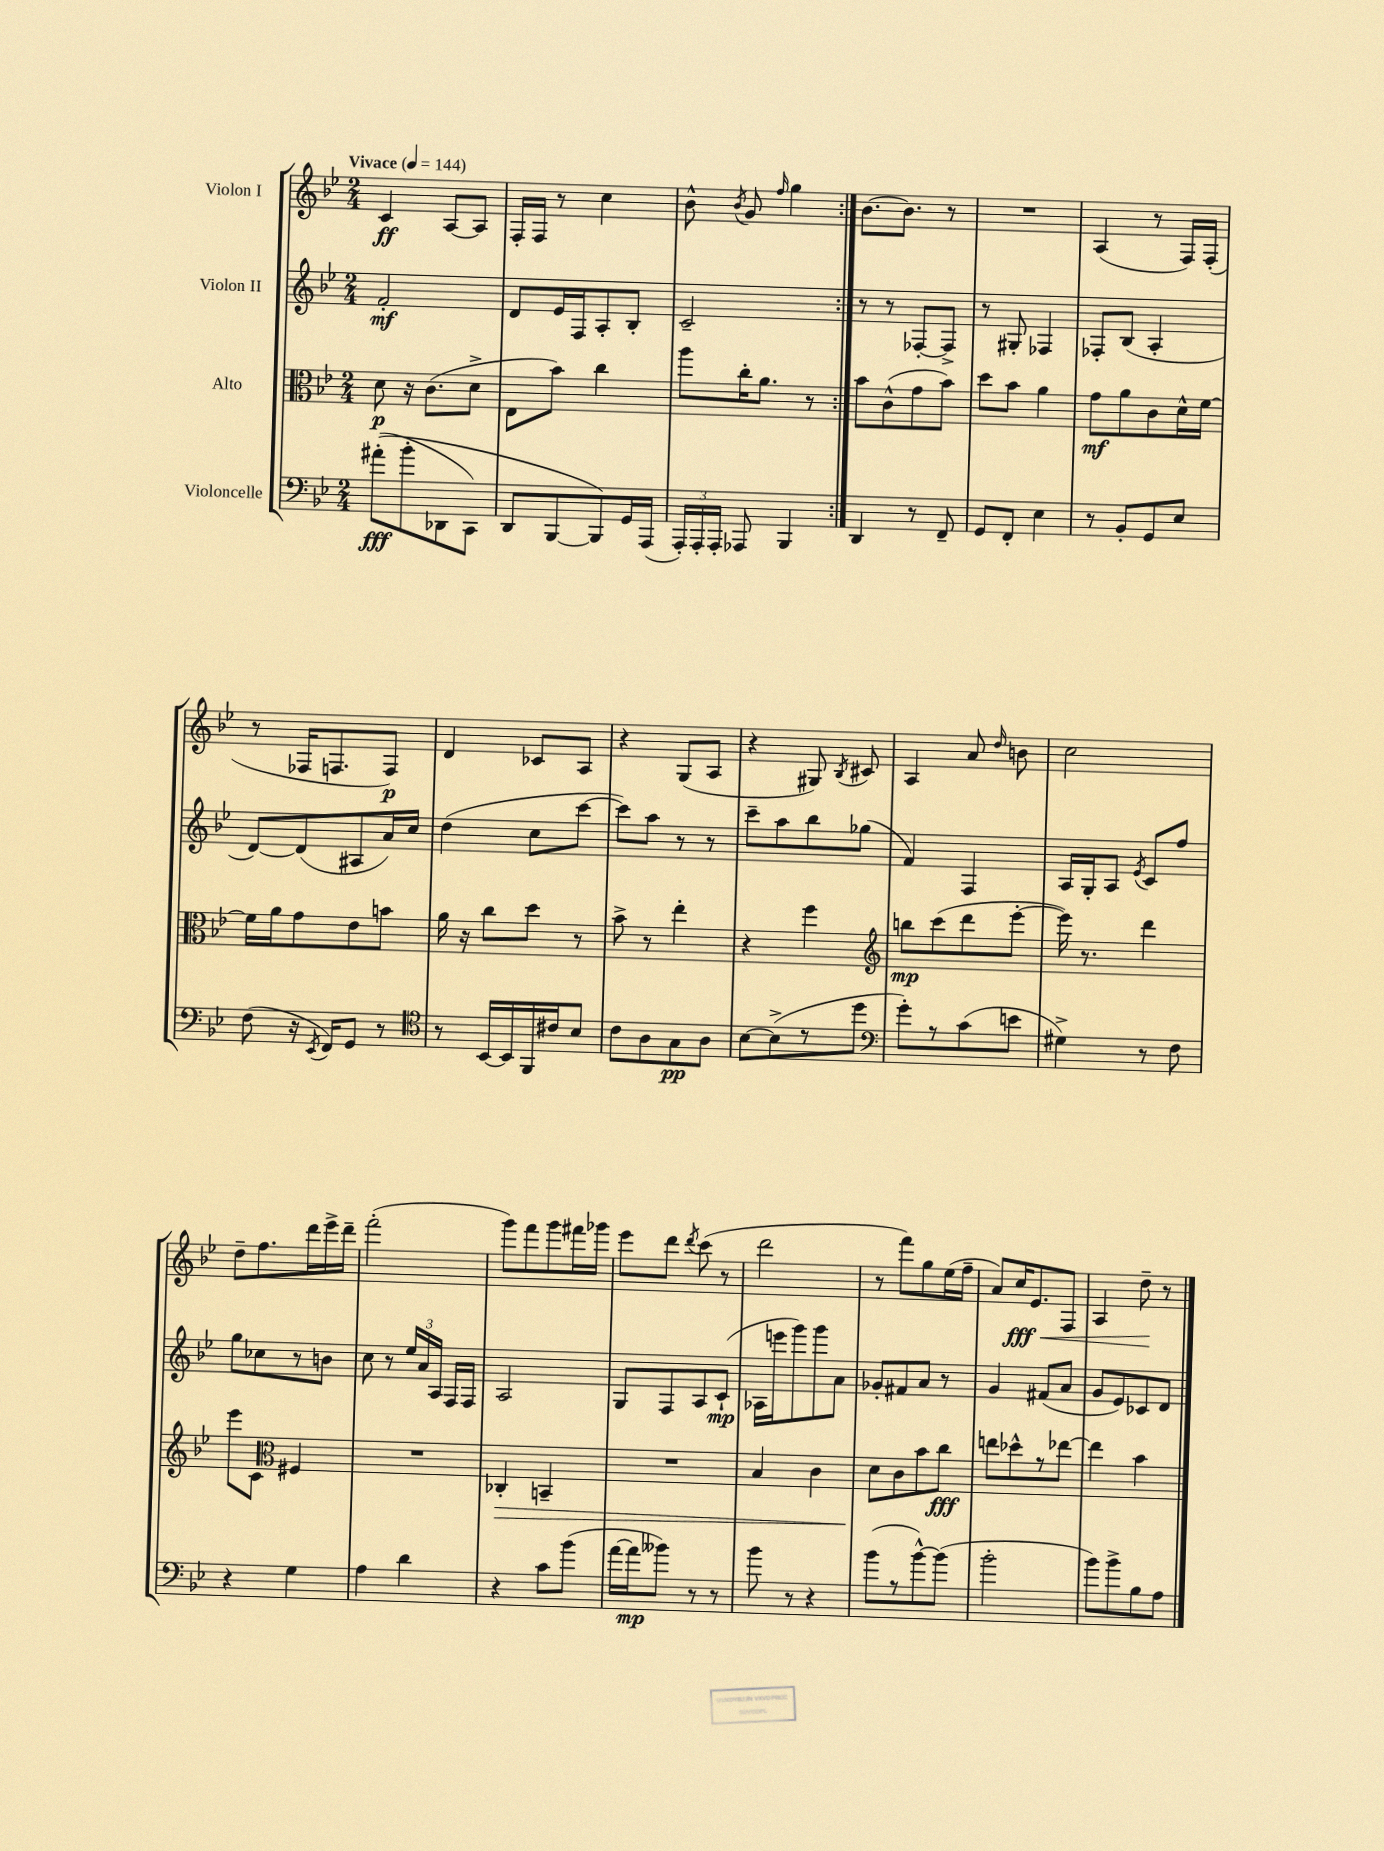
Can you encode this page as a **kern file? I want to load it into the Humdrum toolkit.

**kern	**dynam	**kern	**dynam	**kern	**dynam	**kern	**dynam
*part4	*part4	*part3	*part3	*part2	*part2	*part1	*part1
*staff4	*staff4	*staff3	*staff3	*staff2	*staff2	*staff1	*staff1
*I"Violoncelle	*	*I"Alto	*	*I"Violon II	*	*I"Violon I	*
*clefF4	*	*clefC3	*	*clefG2	*	*clefG2	*
*k[b-e-]	*	*k[b-e-]	*	*k[b-e-]	*	*k[b-e-]	*
*M2/4	*	*M2/4	*	*M2/4	*	*M2/4	*
*MM144	*	*MM144	*	*MM144	*	*MM144	*
=1	=1	=1	=1	=1	=1	=1	=1
!	!	!	!	!	!	!LO:TX:a:B:t=Vivace	!
((8a#X'\L	fff	8d\	p	2f'/	mf	4c/	ff
8b-'\	.	16r	.	.	.	.	.
.	.	(8.c\L	.	.	.	.	.
8DD-X\	.	.	.	.	.	[8A/L	.
8CC\J)	.	8d^\J	.	.	.	8A/J]	.
=2	=2	=2	=2	=2	=2	=2	=2
8DD/L	.	8E-\L	.	8d/L	.	16F'/LL	.
.	.	.	.	.	.	16F/JJ	.
[8BBB-/	.	8b-\J)	.	16e-/L	.	8r	.
.	.	.	.	16F/J	.	.	.
8BBB-/])	.	4cc\	.	8A'/	.	4cc\	.
16GG/L	.	.	.	8B-'/J	.	.	.
(16AAA/JJ	.	.	.	.	.	.	.
=3	=3	=3	=3	=3	=3	=3	=3
24AAA'/LL)	.	8aa\L	.	2c~/	.	8b-^^\	.
24AAA'/	.	.	.	.	.	.	.
24AAA'/JJ	.	.	.	.	.	.	.
.	.	.	.	.	.	8qb-/	.
8AAA-X/	.	16cc'\K	.	.	.	8g/	.
.	.	8.a\J	.	.	.	.	.
.	.	.	.	.	.	16qqff/	.
4BBB-/	.	.	.	.	.	4gg\	.
.	.	8r	.	.	.	.	.
=4:|!	=4:|!	=4:|!	=4:|!	=4:|!	=4:|!	=4:|!	=4:|!
4DD/	.	8b-\L	.	8r	.	[8.b-\L	.
.	.	(8c^^\	.	8r	.	.	.
.	.	.	.	.	.	8.b-\J]	.
8r	.	8g\	.	[8F-X'/L	.	.	.
8FF~/	.	8b-\J)	.	8F-^/J]	.	8r	.
=5	=5	=5	=5	=5	=5	=5	=5
8GG/L	.	8dd\L	.	8r	.	2r	.
8FF'/J	.	8b-\J	.	8G#X'/	.	.	.
4E-\	.	4a\	.	4F-X/	.	.	.
=6	=6	=6	=6	=6	=6	=6	=6
8r	.	8g\L	mf	8F-X'/L	.	(4A/	.
8BB-'/L	.	8a\	.	(8B-/J	.	.	.
8GG/	.	8c\	.	4A'/	.	8r	.
8E-/J	.	16d^^\L	.	.	.	16F/LL)	.
.	.	[16f\JJ	.	.	.	(16F'/JJ	.
!!LO:LB:g=z
=7	=7	=7	=7	=7	=7	=7	=7
(8F\	.	16f\LL]	.	[8d/L)	.	8r	.
.	.	16a\J	.	.	.	.	.
16r	.	8g\	.	(8d/]	.	16F-X/KL	.
8qEE-/	.	.	.	.	.	.	.
16FF/KL)	.	.	.	.	.	8.Fn/	.
8GG/J	.	8e-\	.	8A#X/	.	.	.
8r	.	8bn\J	.	16a/L)	.	8F/J)	p
.	.	.	.	16cc/JJ	.	.	.
=8	=8	=8	=8	=8	=8	=8	=8
*clefC4	*	*	*	*	*	*	*
8r	.	16a\	.	(4dd\	.	4d/	.
.	.	16r	.	.	.	.	.
[16BB-/LL	.	8cc\L	.	.	.	.	.
16BB-/]	.	.	.	.	.	.	.
16FF/	.	8dd\J	.	8cc\L	.	8c-X/L	.
16c#X/J	.	.	.	.	.	.	.
8B-/J	.	8r	.	[8ccc\J	.	8A/J	.
=9	=9	=9	=9	=9	=9	=9	=9
8c\L	.	8b-^\	.	8ccc\L])	.	4r	.
8A\	.	8r	.	8aa\J	.	.	.
8G\	pp	4ee-'\	.	8r	.	(8G/L	.
8A\J	.	.	.	8r	.	8A/J	.
=10	=10	=10	=10	=10	=10	=10	=10
[8B-\L	.	4r	.	8ccc~\L	.	4r	.
(8B-^\]	.	.	.	8aa\	.	.	.
8r	.	4ff\	.	8bb-\	.	8G#X/)	.
.	.	.	.	.	.	8qB-/	.
8dd\J	.	.	.	(8gg-X\J	.	8c#X/	.
=11	=11	=11	=11	=11	=11	=11	=11
*clefF4	*	*clefG2	*	*	*	*	*
8g'\L)	.	8bbn\L	mp	4f/)	.	4A/	.
8r	.	(8ccc\	.	.	.	.	.
(8c\	.	8ddd\	.	4F/	.	8a/	.
.	.	.	.	.	.	16qqdd/	.
8en\J	.	[8eee-'\J	.	.	.	8bn\	.
=12	=12	=12	=12	=12	=12	=12	=12
4G#X^\)	.	16eee-\])	.	16A/LL	.	2cc\	.
.	.	8.r	.	16G'/J	.	.	.
.	.	.	.	8A/J	.	.	.
.	.	.	.	8qe-/	.	.	.
8r	.	4ddd\	.	8c/L	.	.	.
8F\	.	.	.	8ff/J	.	.	.
!!LO:LB:g=z
=13	=13	=13	=13	=13	=13	=13	=13
4r	.	8eee-\L	.	8gg\L	.	8dd~\L	.
.	.	8c\J	.	8cc-X\	.	8.ff\	.
*	*	*clefC3	*	*	*	*	*
4G\	.	4F#X/	.	8r	.	.	.
.	.	.	.	.	.	16ddd\L	.
.	.	.	.	8bn\J	.	16eee-^\	.
.	.	.	.	.	.	16ddd~\JJ	.
=14	=14	=14	=14	=14	=14	=14	=14
4A\	.	2r	.	8cc\	.	(2fff'\	.
.	.	.	.	8r	.	.	.
4d\	.	.	.	24ee-/LL	.	.	.
.	.	.	.	24a/	.	.	.
.	.	.	.	24A/JJ	.	.	.
.	.	.	.	16F/LL	.	.	.
.	.	.	.	16F/JJ	.	.	.
=15	=15	=15	=15	=15	=15	=15	=15
!	!	!	!LO:HP:b	!	!	!	!
4r	.	4C-X'/	>	2A/	.	8ggg\L)	.
.	.	.	.	.	.	8fff\	.
8c\L	.	4BBn~/	.	.	.	8ggg\	.
(8b-\J	.	.	.	.	.	16fff#X\L	.
.	.	.	.	.	.	16ggg-X\JJ	.
=16	=16	=16	=16	=16	=16	=16	=16
[16a\LL	.	2r	.	8G/L	.	8eee-\L	.
16a\J]	mp	.	.	.	.	.	.
8b--X\J)	.	.	.	8F/	.	8ddd\J	.
.	.	.	.	.	.	8qddd/	.
8r	.	.	.	8A/	.	(8ccc\	.
8r	.	.	.	(8c`/J	mp	8r	.
=17	=17	=17	=17	=17	=17	=17	=17
8b-\	.	4B-/	.	16A-X\LL	.	2ddd\	.
.	.	.	.	16eeen\J	.	.	.
8r	.	.	.	8ggg\)	.	.	.
4r	.	4c\	.	8ggg\	.	.	.
.	.	.	.	8a\J	.	.	.
=18	=18	=18	=18	=18	=18	=18	=18
(8b-\L	.	8d\L	.	8g-X'/L	.	8r	.
8r	.	8c\	]	8f#X/	.	8fff\L)	.
[8b-^^\)	.	8b-\	.	8a/J	.	8gg\	.
(8b-\J]	.	8cc\J	fff	8r	.	(16ee-\L	.
.	.	.	.	.	.	16ff~\JJ	.
=19	=19	=19	=19	=19	=19	=19	=19
2b-'\	.	8een\L	.	4g/	.	8a/L)	.
!	!	!	!	!	!	!	!LO:HP:b
.	.	8dd-X^^\	.	.	.	16cc/K	< fff
.	.	.	.	.	.	8.e-/	.
.	.	8r	.	(8f#X/L	.	.	.
.	.	[8ee-X\J	.	8a/J	.	8F/J	.
=20	=20	=20	=20	=20	=20	=20	=20
8b-\L)	.	4ee-\]	.	8g/L	.	4A/	.
8b-^\	.	.	.	8e-/)	.	.	.
8B-\	.	4b-\	.	8c-X/	.	8dd~\	.
8A\J	.	.	.	8d/J	.	8r	[
==	==	==	==	==	==	==	==
*-	*-	*-	*-	*-	*-	*-	*-
